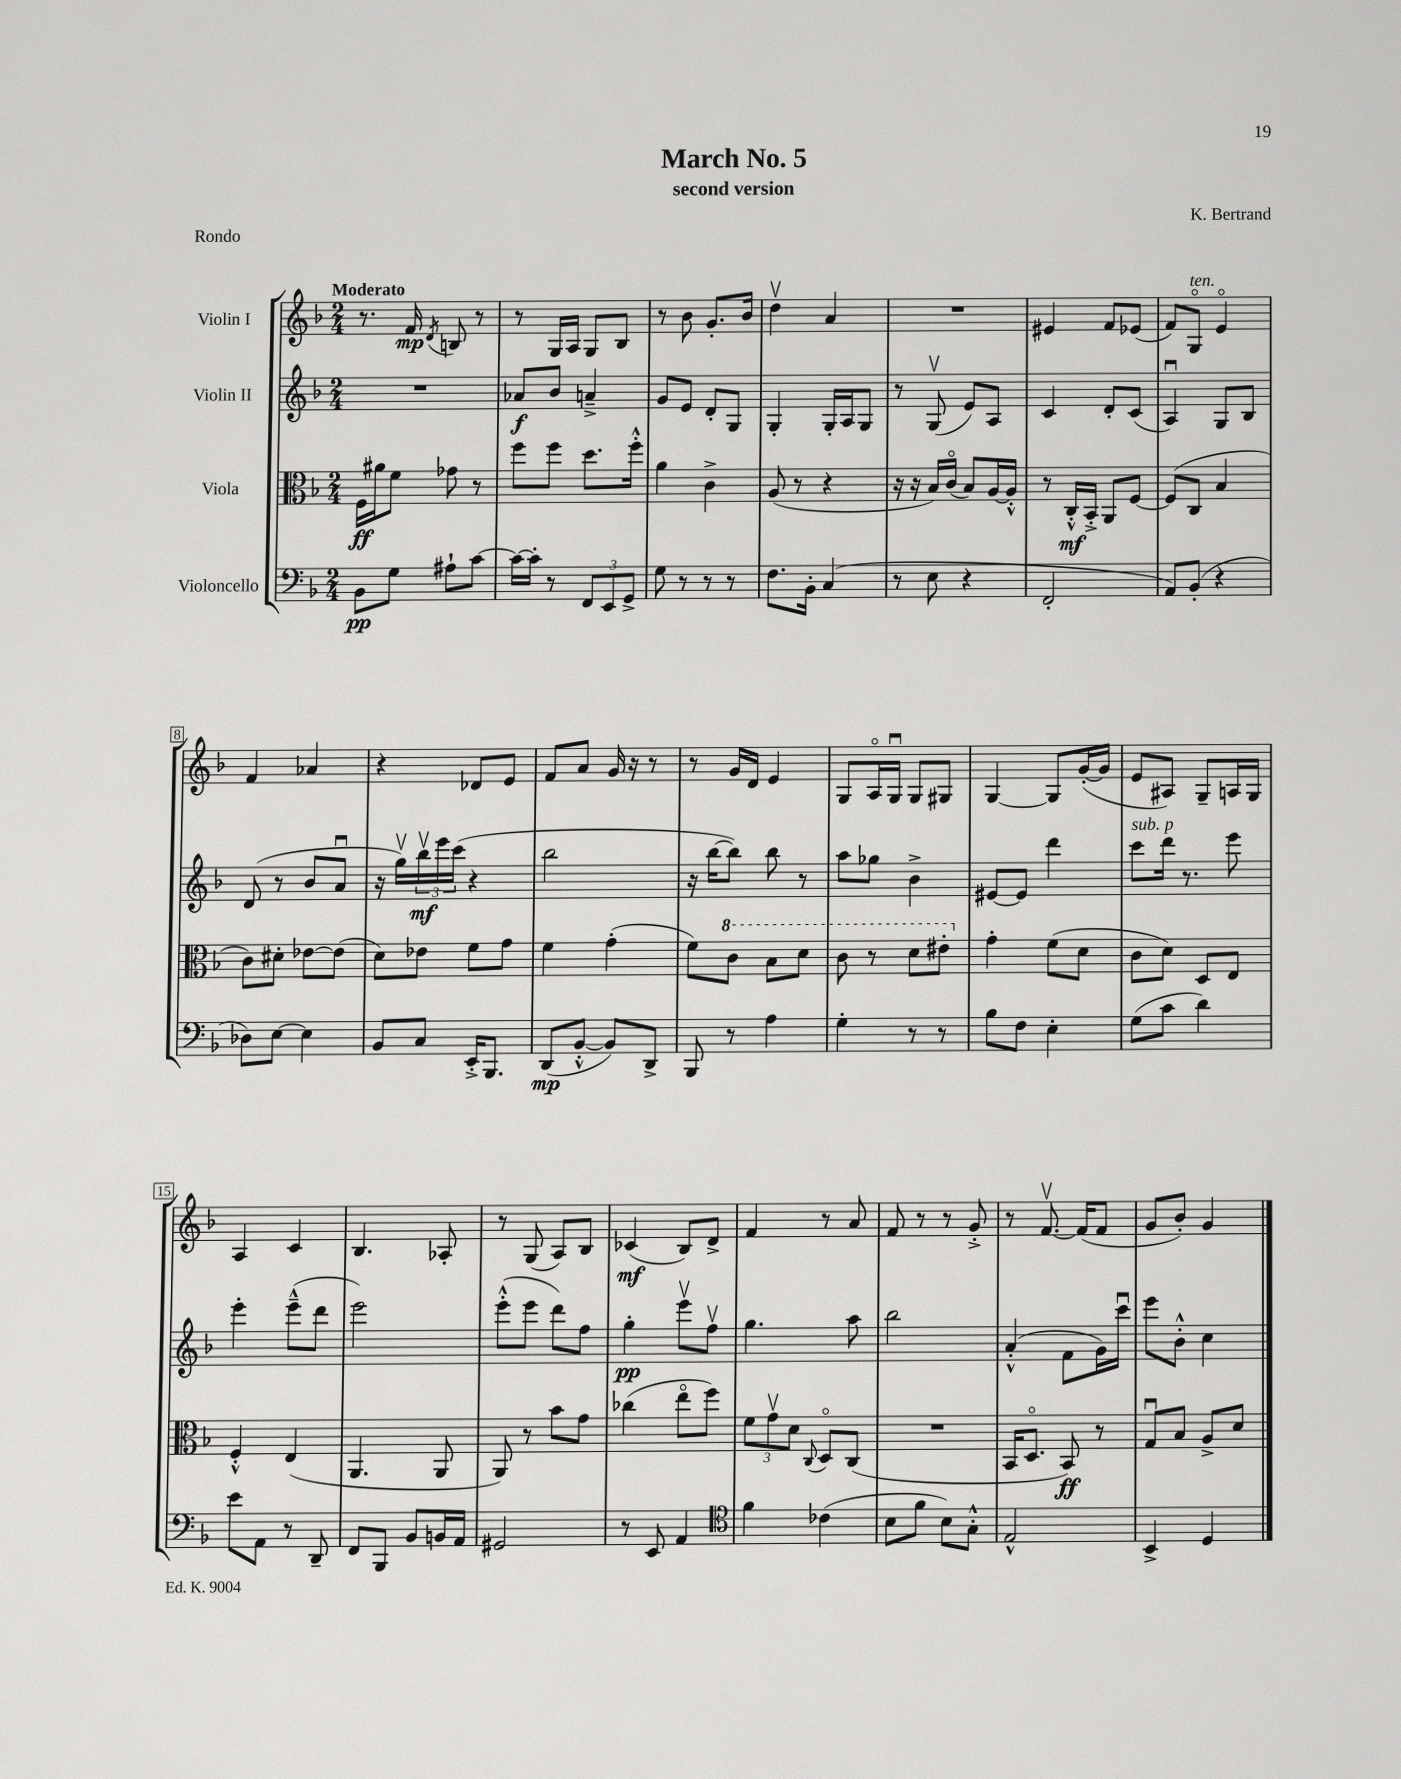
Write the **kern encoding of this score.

**kern	**dynam	**kern	**dynam	**kern	**dynam	**kern	**dynam
*part4	*part4	*part3	*part3	*part2	*part2	*part1	*part1
*staff4	*staff4	*staff3	*staff3	*staff2	*staff2	*staff1	*staff1
*I"Violoncello	*	*I"Viola	*	*I"Violin II	*	*I"Violin I	*
*clefF4	*	*clefC3	*	*clefG2	*	*clefG2	*
*k[b-]	*	*k[b-]	*	*k[b-]	*	*k[b-]	*
*M2/4	*	*M2/4	*	*M2/4	*	*M2/4	*
=1	=1	=1	=1	=1	=1	=1	=1
!	!	!	!	!	!	!LO:TX:a:B:t=Moderato	!
8BB-\L	pp	16F\LL	ff	2r	.	8.r	.
.	.	16a#X\J	.	.	.	.	.
8G\J	.	8f\J	.	.	.	.	.
.	.	.	.	.	.	16f/	mp
.	.	.	.	.	.	8qd/	.
8A#X`\L	.	8g-X\	.	.	.	8Bn/	.
[8c\J	.	8r	.	.	.	8r	.
=2	=2	=2	=2	=2	=2	=2	=2
16c\LL_	.	8ff\L	.	8a-X/L	f	8r	.
16c'\JJ]	.	.	.	.	.	.	.
8r	.	8ff\J	.	8b-/J	.	16G/LL	.
.	.	.	.	.	.	16A/JJ	.
12FF/L	.	8.dd\L	.	4an~^/	.	8G/L	.
12EE/	.	.	.	.	.	.	.
.	.	.	.	.	.	8B-/J	.
12GG^/J	.	.	.	.	.	.	.
.	.	16ff'^^\Jk	.	.	.	.	.
=3	=3	=3	=3	=3	=3	=3	=3
8G\	.	4a\	.	8g/L	.	8r	.
8r	.	.	.	8e/J	.	8b-\	.
8r	.	4c^\	.	8d'/L	.	8.g'/L	.
8r	.	.	.	8G/J	.	.	.
.	.	.	.	.	.	16b-/Jk	.
=4	=4	=4	=4	=4	=4	=4	=4
8.F\L	.	(8A/	.	4G'/	.	4ddv\	.
.	.	8r	.	.	.	.	.
16BB-'\Jk	.	.	.	.	.	.	.
(4C/	.	4r	.	16G'/LL	.	4a/	.
.	.	.	.	16A/J	.	.	.
.	.	.	.	8G/J	.	.	.
=5	=5	=5	=5	=5	=5	=5	=5
8r	.	16r	.	8r	.	2r	.
.	.	16r	.	.	.	.	.
8E\	.	16B-/LL)	.	(8Gv/	.	.	.
.	.	(16c/JJ	.	.	.	.	.
4r	.	8B-/L)	.	8e/L)	.	.	.
.	.	[16A/L	.	8A/J	.	.	.
.	.	16A'^^/JJ]	.	.	.	.	.
=6	=6	=6	=6	=6	=6	=6	=6
2FF'/	.	8r	.	4c/	.	4e#X/	.
.	.	16C'^^/LL	mf	.	.	.	.
.	.	16BB-'^/JJ	.	.	.	.	.
.	.	8AA/L	.	8d'/L	.	8f/L	.
.	.	[8F/J	.	(8c/J	.	(8e-X/J	.
=7	=7	=7	=7	=7	=7	=7	=7
8AA/L)	.	(8F/L]	.	4Au/)	.	8f/L)	.
!	!	!	!	!	!	!LO:TX:a:i:t=ten.	!
(8BB-'/J	.	8C/J	.	.	.	8G/J	.
4r	.	4B-/	.	8G/L	.	4e/	.
.	.	.	.	8B-/J	.	.	.
!!LO:LB:g=z
=8	=8	=8	=8	=8	=8	=8	=8
8D-X\L)	.	8c\L)	.	(8d/	.	4f/	.
[8E\J	.	8d#X'\J	.	8r	.	.	.
4E\]	.	[8e-X\L	.	8b-/L	.	4a-X/	.
.	.	(8e-\J]	.	8au/J	.	.	.
=9	=9	=9	=9	=9	=9	=9	=9
8BB-/L	.	8d\L)	.	16r	.	4r	.
.	.	.	.	16ggv\LL)	.	.	.
8C/J	.	8e-X\J	.	24bb-v\	mf	.	.
.	.	.	.	24eee\	.	.	.
.	.	.	.	(24ccc\JJ	.	.	.
16EE'^/KL	.	8f\L	.	4r	.	8d-X/L	.
8.BBB-/J	.	.	.	.	.	.	.
.	.	8g\J	.	.	.	8e/J	.
=10	=10	=10	=10	=10	=10	=10	=10
(8DD/L	mp	4f\	.	2bb-\	.	8f/L	.
[8BB-'^^/J	.	.	.	.	.	8a/J	.
8BB-/L])	.	(4g'\	.	.	.	16g/	.
.	.	.	.	.	.	16r	.
8DD^/J	.	.	.	.	.	8r	.
=11	=11	=11	=11	=11	=11	=11	=11
8BBB-/	.	8f\L)	.	16r	.	8r	.
.	.	.	.	[16bb-\KL	.	.	.
*	*	*8va	*	*	*	*	*
8r	.	8cc\J	.	8bb-\J])	.	16g/LL	.
.	.	.	.	.	.	16d/JJ	.
4A\	.	8b-\L	.	8bb-\	.	4e/	.
.	.	8dd\J	.	8r	.	.	.
=12	=12	=12	=12	=12	=12	=12	=12
4G'\	.	8cc\	.	8aa\L	.	8G/L	.
.	.	8r	.	8gg-X\J	.	16A/L	.
.	.	.	.	.	.	16Gu/JJ	.
8r	.	8dd\L	.	4b-^\	.	8G/L	.
8r	.	8ee#X'\J	.	.	.	8G#X/J	.
=13	=13	=13	=13	=13	=13	=13	=13
*	*	*X8va	*	*	*	*	*
8B-\L	.	4g'\	.	[8e#X/L	.	[4G/	.
8F\J	.	.	.	8e#/J]	.	.	.
4E'\	.	(8f\L	.	4ddd\	.	8G/L]	.
.	.	8d\J	.	.	.	([16g'/L	.
.	.	.	.	.	.	16g/JJ]	.
=14	=14	=14	=14	=14	=14	=14	=14
!	!	!	!	!LO:TX:a:i:t=sub. p	!	!	!
(8G\L	.	8c\L	.	8ccc\L	.	8e/L	.
8c\J	.	8d\J)	.	16ddd\Jk	.	8A#X/J)	.
.	.	.	.	8.r	.	.	.
4d\)	.	8D/L	.	.	.	8G~/L	.
.	.	8E/J	.	8eee\	.	16An/L	.
.	.	.	.	.	.	16G/JJ	.
!!LO:LB:g=z
=15	=15	=15	=15	=15	=15	=15	=15
8e\L	.	4F'^^/	.	4eee'\	.	4A/	.
8AA\J	.	.	.	.	.	.	.
8r	.	(4E/	.	(8eee~^^\L	.	4c/	.
8DD~/	.	.	.	8ddd\J	.	.	.
=16	=16	=16	=16	=16	=16	=16	=16
8FF/L	.	4.AA/	.	2eee\)	.	4.B-/	.
8BBB-/J	.	.	.	.	.	.	.
8BB-/L	.	.	.	.	.	.	.
16BBn/L	.	8AA/	.	.	.	8A-X'/	.
16AA/JJ	.	.	.	.	.	.	.
=17	=17	=17	=17	=17	=17	=17	=17
2GG#X/	.	8AA/)	.	(8eee'^^\L	.	8r	.
.	.	8r	.	8eee\J	.	(8G/	.
.	.	8b-\L	.	8ddd\L)	.	8A/L)	.
.	.	8g\J	.	8ff\J	.	8B-/J	.
=18	=18	=18	=18	=18	=18	=18	=18
8r	.	(4cc-X\	.	4gg'\	pp	(4c-X/	mf
8EE/	.	.	.	.	.	.	.
4AA/	.	8ee\L	.	8eeev\L	.	8B-/L)	.
.	.	8ff\J)	.	8ffv\J	.	8d^/J	.
=19	=19	=19	=19	=19	=19	=19	=19
*clefC4	*	*	*	*	*	*	*
4f\	.	12f\L	.	4.gg\	.	4f/	.
.	.	12gv\	.	.	.	.	.
.	.	12d\J	.	.	.	.	.
.	.	8qqC/	.	.	.	.	.
(4c-X\	.	8D/L	.	.	.	8r	.
.	.	(8C/J	.	8aa\	.	8a/	.
=20	=20	=20	=20	=20	=20	=20	=20
8B-\L	.	2r	.	2bb-\	.	8f/	.
8f\J	.	.	.	.	.	8r	.
8B-\L)	.	.	.	.	.	8r	.
8G'^^\J	.	.	.	.	.	8g'^/	.
=21	=21	=21	=21	=21	=21	=21	=21
2E^^/	.	16BB-/KL	.	(4a'^^/	.	8r	.
.	.	8.D/J	.	.	.	.	.
.	.	.	.	.	.	[8.fv/	.
.	.	8BB-/)	ff	8f\L	.	.	.
.	.	.	.	.	.	(16f/KL]	.
.	.	8r	.	16g\L)	.	8f/J	.
.	.	.	.	16cccu\JJ	.	.	.
=22	=22	=22	=22	=22	=22	=22	=22
4BB-^/	.	8Gu/L	.	8eee\L	.	8g/L	.
.	.	8B-/J	.	8b-'^^\J	.	8b-'/J)	.
4D/	.	8A^/L	.	4cc\	.	4g/	.
.	.	8d/J	.	.	.	.	.
==	==	==	==	==	==	==	==
*-	*-	*-	*-	*-	*-	*-	*-
